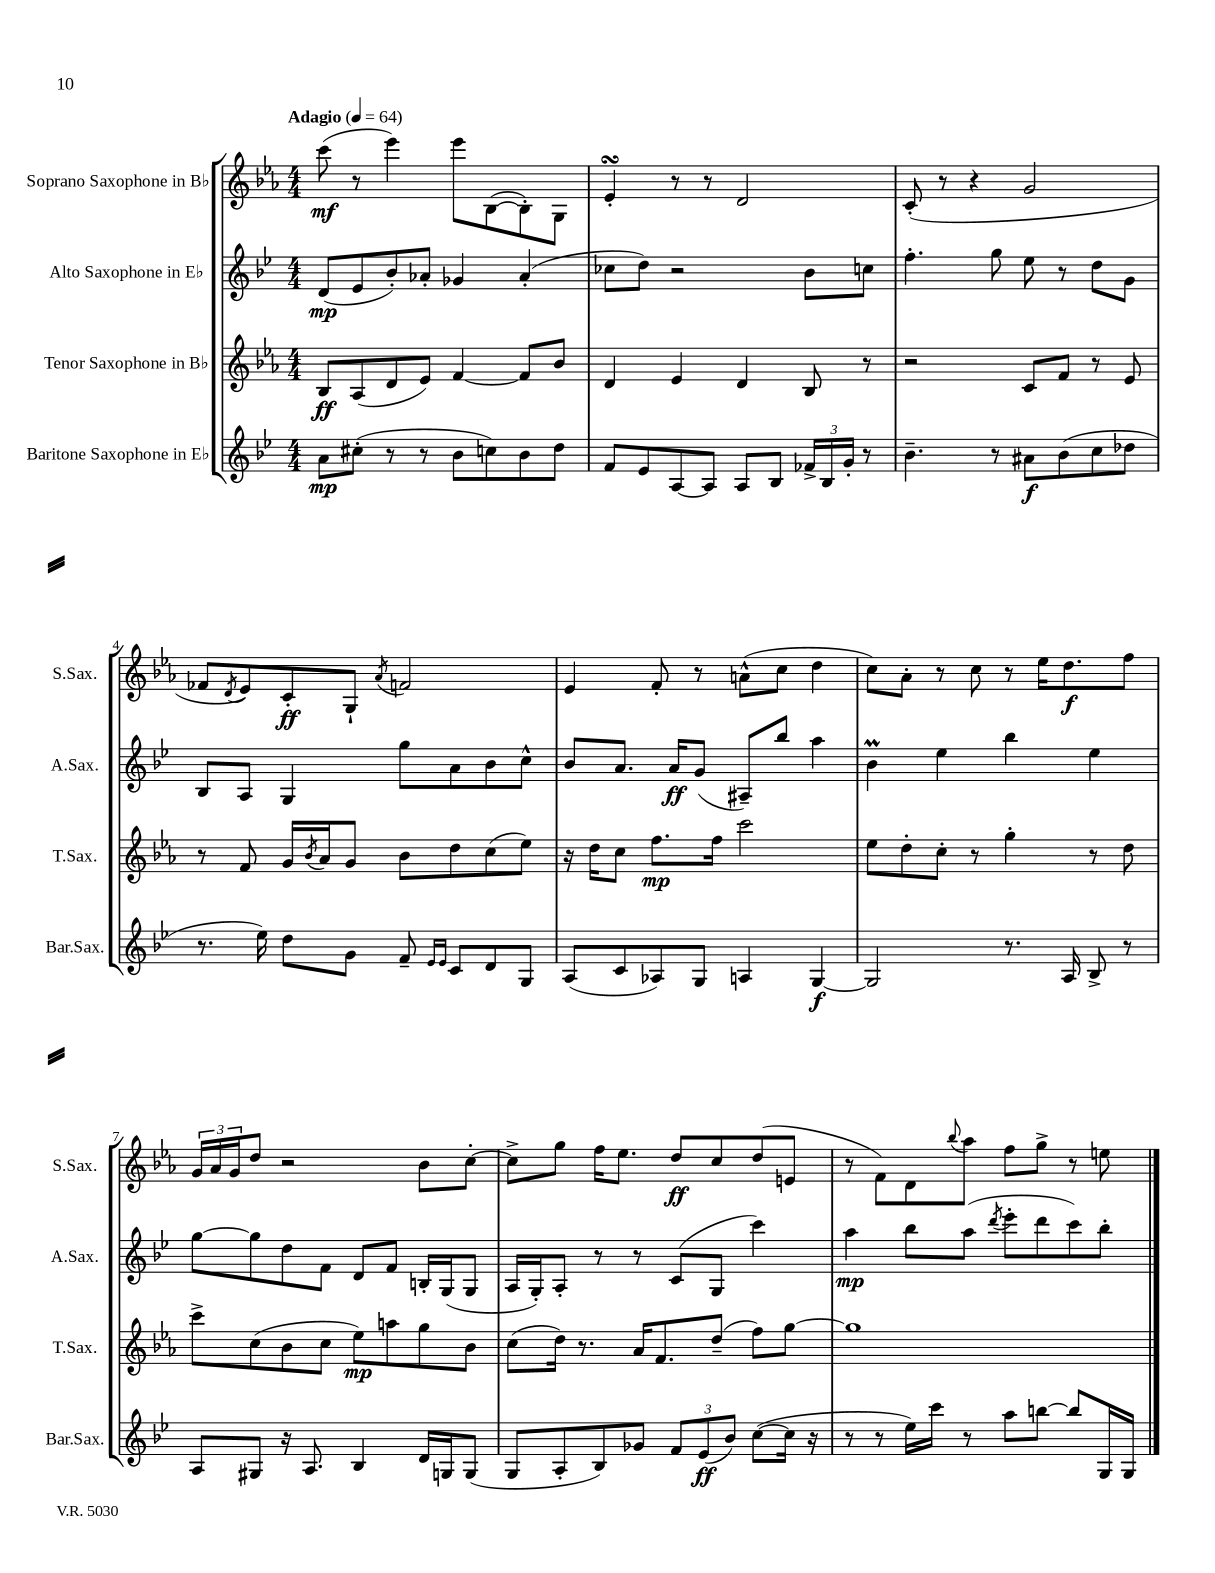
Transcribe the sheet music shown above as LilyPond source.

<<
\new StaffGroup <<
\new Staff = "s0" \with { instrumentName = "Soprano Saxophone in Bb" shortInstrumentName = "S.Sax." } {
    \clef treble \key ees \major \numericTimeSignature \time 4/4 \tempo "Adagio" 4 = 64
    c'''8\mf( r8 ees'''4) ees'''8 bes8~( bes8-.) g8 |
    ees'4-.\turn r8 r8 d'2 |
    c'8-.( r8 r4 g'2 |
    fes'8 \acciaccatura { d'8 } ees'8) c'8-.\ff g8-! \acciaccatura { aes'8 } f'2 |
    ees'4 f'8-. r8 a'8-^( c''8 d''4 |
    c''8) aes'8-. r8 c''8 r8 ees''16 d''8.\f f''8 |
    \tuplet 3/2 { g'16 aes'16 g'16 } d''8 r2 bes'8 c''8~-. |
    c''8-> g''8 f''16 ees''8. d''8\ff c''8 d''8( e'8 |
    r8 f'8) d'8 \appoggiatura { bes''8 } aes''8 f''8 g''8-> r8 e''8 \bar "|." |
}
\new Staff = "s1" \with { instrumentName = "Alto Saxophone in Eb" shortInstrumentName = "A.Sax." } {
    \clef treble \key bes \major \numericTimeSignature \time 4/4
    d'8\mp( ees'8 bes'8-.) aes'8-. ges'4 aes'4-.( |
    ces''8 d''8) r2 bes'8 c''8 |
    f''4.-. g''8 ees''8 r8 d''8 g'8 |
    bes8 a8 g4 g''8 a'8 bes'8 c''8-^ |
    bes'8 a'8. a'16\ff g'8( ais8--) bes''8 a''4 |
    bes'4\prall ees''4 bes''4 ees''4 |
    g''8~ g''8 d''8 f'8 d'8 f'8 b16-. g16( g8 |
    a16 g16-.) a8-. r8 r8 c'8( g8 c'''4) |
    a''4\mp bes''8 a''8( \acciaccatura { d'''8 } ees'''8-. d'''8 c'''8) bes''8-. \bar "|." |
}
\new Staff = "s2" \with { instrumentName = "Tenor Saxophone in Bb" shortInstrumentName = "T.Sax." } {
    \clef treble \key ees \major \numericTimeSignature \time 4/4
    bes8\ff aes8( d'8 ees'8) f'4~ f'8 bes'8 |
    d'4 ees'4 d'4 bes8 r8 |
    r2 c'8 f'8 r8 ees'8 |
    r8 f'8 g'16 \acciaccatura { bes'8 } aes'16 g'8 bes'8 d''8 c''8( ees''8) |
    r16 d''16 c''8 f''8.\mp f''16 c'''2 |
    ees''8 d''8-. c''8-. r8 g''4-. r8 d''8 |
    c'''8-> c''8( bes'8 c''8 ees''8\mp) a''8 g''8 bes'8 |
    c''8( d''16) r8. aes'16 f'8. d''8--( f''8) g''8~ |
    g''1 \bar "|." |
}
\new Staff = "s3" \with { instrumentName = "Baritone Saxophone in Eb" shortInstrumentName = "Bar.Sax." } {
    \clef treble \key bes \major \numericTimeSignature \time 4/4
    a'8\mp cis''8-.( r8 r8 bes'8 c''8) bes'8 d''8 |
    f'8 ees'8 a8~ a8 a8 bes8 \tuplet 3/2 { fes'16-> bes16 g'16-. } r8 |
    bes'4.-- r8 ais'8\f bes'8( c''8 des''8 |
    r8. ees''16) d''8 g'8 f'8-- \grace { ees'16 ees'16 } c'8 d'8 g8 |
    a8( c'8 aes8) g8 a4 g4~\f |
    g2 r8. a16 bes8-> r8 |
    a8 gis8 r16 a8. bes4 d'16 g16 g8( |
    g8 a8-. bes8) ges'8 \tuplet 3/2 { f'8 ees'8\ff( bes'8) } c''8~( c''16 r16 |
    r8 r8 ees''16) c'''16 r8 a''8 b''8~ b''8 g16 g16 \bar "|." |
}
>>
>>
